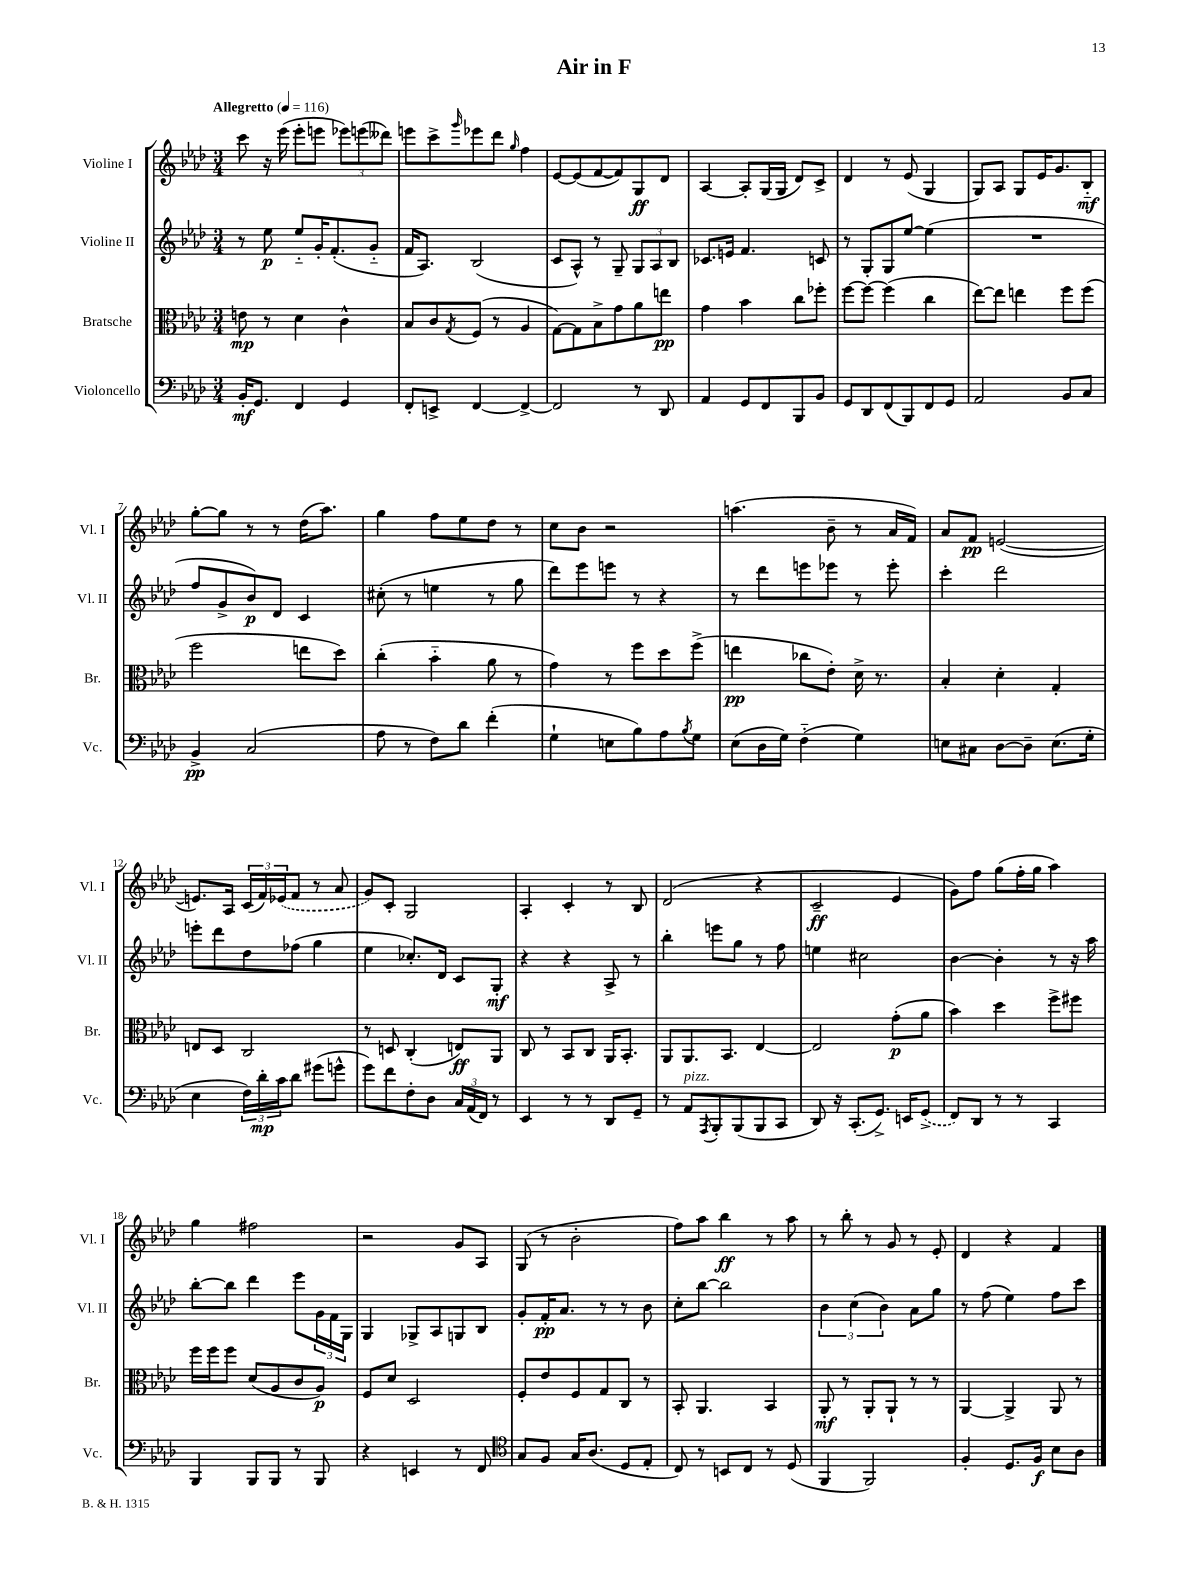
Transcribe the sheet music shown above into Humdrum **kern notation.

**kern	**kern	**kern	**kern
*staff4	*staff3	*staff2	*staff1
*clefF4	*clefC3	*clefG2	*clefG2
*k[b-e-a-d-]	*k[b-e-a-d-]	*k[b-e-a-d-]	*k[b-e-a-d-]
*M3/4	*M3/4	*M3/4	*M3/4
*MM116	*MM116	*MM116	*MM116
16BB-'/LK	8e\	8r	8ccc\
8.GG/J	.	.	.
.	8r	8ee-\	16r
.	.	.	(16eee-\
4FF/	4d-\	8ee-'~/L	8eee-'\L
.	.	16g'/K	8eee\J
.	.	(8.f'/	.
4GG/	4c^^\	.	12eee-\L)
.	.	.	(12eee\
.	.	8g'~/J	.
.	.	.	12ddd--\J)
=	=	=	=
8FF'/L	8B-/L	16f/LK	8eee\L
.	.	8.A-/J)	.
8EE^/J	8c/	.	8ccc^\
.	8qG/	.	16qqggg/
[4FF/	(8F/J	(2B-/	8eee-\
.	8r	.	8ddd-\J
.	.	.	16qqgg/
4FF^/_	4A-/	.	4ff\
=	=	=	=
2FF/]	[8G\L)	8c/L	[8e-/L
.	8G\]	8A-^^/J)	(8e-/]
.	8B-^\	8r	[8f/
.	8g\	8G~/	8f/])
8r	8a-\	12G/L	8G/
.	.	12A-/	.
8DD-/	8ee\J	.	8d-/J
.	.	12B-/J	.
=	=	=	=
4AA-/	4g\	8.c-/L	[4A-/
.	.	16e/Jk	.
8GG/L	4b-\	4.f/	8A-'/]L
8FF/	.	.	(16G/L
.	.	.	16G/JJ
8BBB-/	8cc\L	.	8d-/L)
8BB-/J	8ff-'\J	8c/	8c^/J
=	=	=	=
8GG/L	[8ff\L	8r	4d-/
8DD-/	8ff\_J	8G'/L	.
(8FF/	(4ff\]	8G/	8r
8BBB-/)	.	[8ee-/J	(8e-/
8FF/	4cc\	(4ee-\]	4G/
8GG/J	.	.	.
=	=	=	=
2AA-/	[8ee-\L)	2.r	8G/L)
.	8ee-\]J	.	8A-/J
.	4ee\	.	8G/L
.	.	.	16e-/K
.	.	.	8.g/
8BB-/L	8ff\L	.	.
8C/J	(8ff\J	.	8B-'~/J
=	=	=	=
4BB-^/	2ff\	8ff/L	[8gg'\L
.	.	8g^/	8gg\]J
(2C/	.	8b-/)	8r
.	.	8d-/J	8r
.	8ee\L	4c/	(16dd-\LK
.	.	.	8.aa-\J)
.	8dd-\J)	.	.
=	=	=	=
8A-\	(4cc'\	(8cc#'\	4gg\
8r	.	8r	.
8F\L)	4b-'~\	4ee\	8ff\L
8d-\J	.	.	8ee-\
(4f'\	8a-\	8r	8dd-\J
.	8r	8gg\	8r
=	=	=	=
4G`\	4g\)	8ddd-\L)	8cc\L
.	.	8eee-\	8b-\J
8E\L	8r	8eee\J	2r
8B-\)	8ff\L	8r	.
8A-\	8dd-\	4r	.
8qB-/	.	.	.
8G\J	(8ff^\J	.	.
=	=	=	=
(8E-\L	4ee\	8r	(4.aa\
16D-\L	.	8ddd-\L	.
16G\JJ)	.	.	.
(4F'~\	8cc-\L	8eee\	.
.	8e-'\J)	8eee-\J	8b-~\
4G\)	16d-^\	8r	8r
.	8.r	.	.
.	.	8eee-'\	16a-/LL
.	.	.	16f/JJ)
=	=	=	=
8E\L	4B-'/	4ccc'\	8a-/L
8C#\J	.	.	8f/J
[8D-\L	4d-'\	2ddd-\	([2e/
8D-~\]J	.	.	.
(8.E\L	4G'/	.	.
16G'\Jk	.	.	.
=	=	=	=
4E-\	8E/L	8eee'\L	8.e/]L)
.	8D-/J	8ddd-\	.
.	.	.	16A-/Jk
24F\LL)	2C/	8dd-\	(24c/LL
24d-'\	.	.	24f/)
24c\J	.	.	(24e-/J
8d-\J	.	(8ff-\J	8f/J
(8g#\L	.	4gg\	8r
8g^^\J	.	.	8a-/
=	=	=	=
8g\L)	8r	4ee-\	8g/L)
8f\	8D/	.	8c'/J
8F'\	(4C'/	8.cc-'/L)	2G/
8D-\J	.	.	.
.	.	16d-/Jk	.
24C/LL	8E/L)	8c/L	.
(24AA-/	.	.	.
24FF/JJ)	.	.	.
8r	8AA-/J	8G'/J	.
=	=	=	=
4EE-/	8C/	4r	4A-'/
.	8r	.	.
8r	8BB-/L	4r	4c'/
8r	8C/J	.	.
8DD-/L	16AA-/LK	8A-^/	8r
.	8.BB-'/J	.	.
8GG~/J	.	8r	8B-/
=	=	=	=
8r	8AA-/L	4bb-'\	(2d-/
8AA-/L	8.AA-/	.	.
8qAAA-/	.	.	.
8BBB-'/	.	8eee\L	.
.	8.BB-/J	.	.
(8BBB-/	.	8gg\J	.
8BBB-/	[4E-/	8r	4r
8CC/J	.	8ff\	.
=	=	=	=
8DD-/)	2E-/]	4ee\	2c~/
16r	.	.	.
(8.CC'/L	.	.	.
.	.	2cc#\	.
8.GG^/J)	.	.	.
.	(8g'\L	.	4e-/
16EE/LK	.	.	.
(8GG^/J	8a-\J	.	.
=	=	=	=
8FF/L)	4b-\)	[4b-\	8g\L)
8DD-/J	.	.	8ff\J
8r	4dd-\	4b-'\]	(8gg\L
8r	.	.	16ff'\L
.	.	.	16gg\JJ
4CC/	8ff^\L	8r	4aa-\)
.	8ff#\J	16r	.
.	.	16aa-\	.
=	=	=	=
4BBB-/	16ff\LL	[8bb-'\L	4gg\
.	16ff\J	.	.
.	8ff\J	8bb-\]J	.
8BBB-/L	(8d-/L	4ddd-\	2ff#\
8BBB-/J	8A-/	.	.
8r	8c/	8eee-\L	.
8BBB-/	8A-/J)	24g\L	.
.	.	24f\	.
.	.	24G\JJ	.
=	=	=	=
4r	8F/L	4G/	2r
.	8d-/J	.	.
4EE/	2D-/	8G-^/L	.
.	.	8A-/	.
8r	.	8G/	8g/L
8FF/	.	8B-/J	8A-/J
=	=	=	=
*clefC4	*	*	*
8G/L	8F'/L	8g'/L	(8G/
8F/J	8e-/	16f'/K	8r
.	.	8.a-/J	.
16G/LK	8F/	.	2b-'\
(8.A-/J	.	.	.
.	8G/	8r	.
8D-/L	8C/J	8r	.
8E-'/J	8r	8b-\	.
=	=	=	=
8C/)	8BB-'/	8cc'\L	8ff\L)
8r	4.AA-/	[8bb-\J	8aa-\J
8BB/L	.	2bb-\]	4bb-\
8C/J	.	.	.
8r	4BB-/	.	8r
(8D-/	.	.	8aa-\
=	=	=	=
4FF/	8AA-'/	6b-\	8r
.	8r	.	8bb-'\
.	.	(6cc\	.
2FF/)	8AA-'/L	.	8r
.	.	6b-\)	.
.	8AA-`/J	.	8g/
.	8r	8a-\L	8r
.	8r	8gg\J	8e-'/
=	=	=	=
4F'/	[4AA-/	8r	4d-/
.	.	(8ff\	.
8.D-/L	4AA-^/]	4ee-\)	4r
16F/Jk	.	.	.
8B-\L	8AA-/	8ff\L	4f/
8A-\J	8r	8ccc\J	.
==	==	==	==
*-	*-	*-	*-
